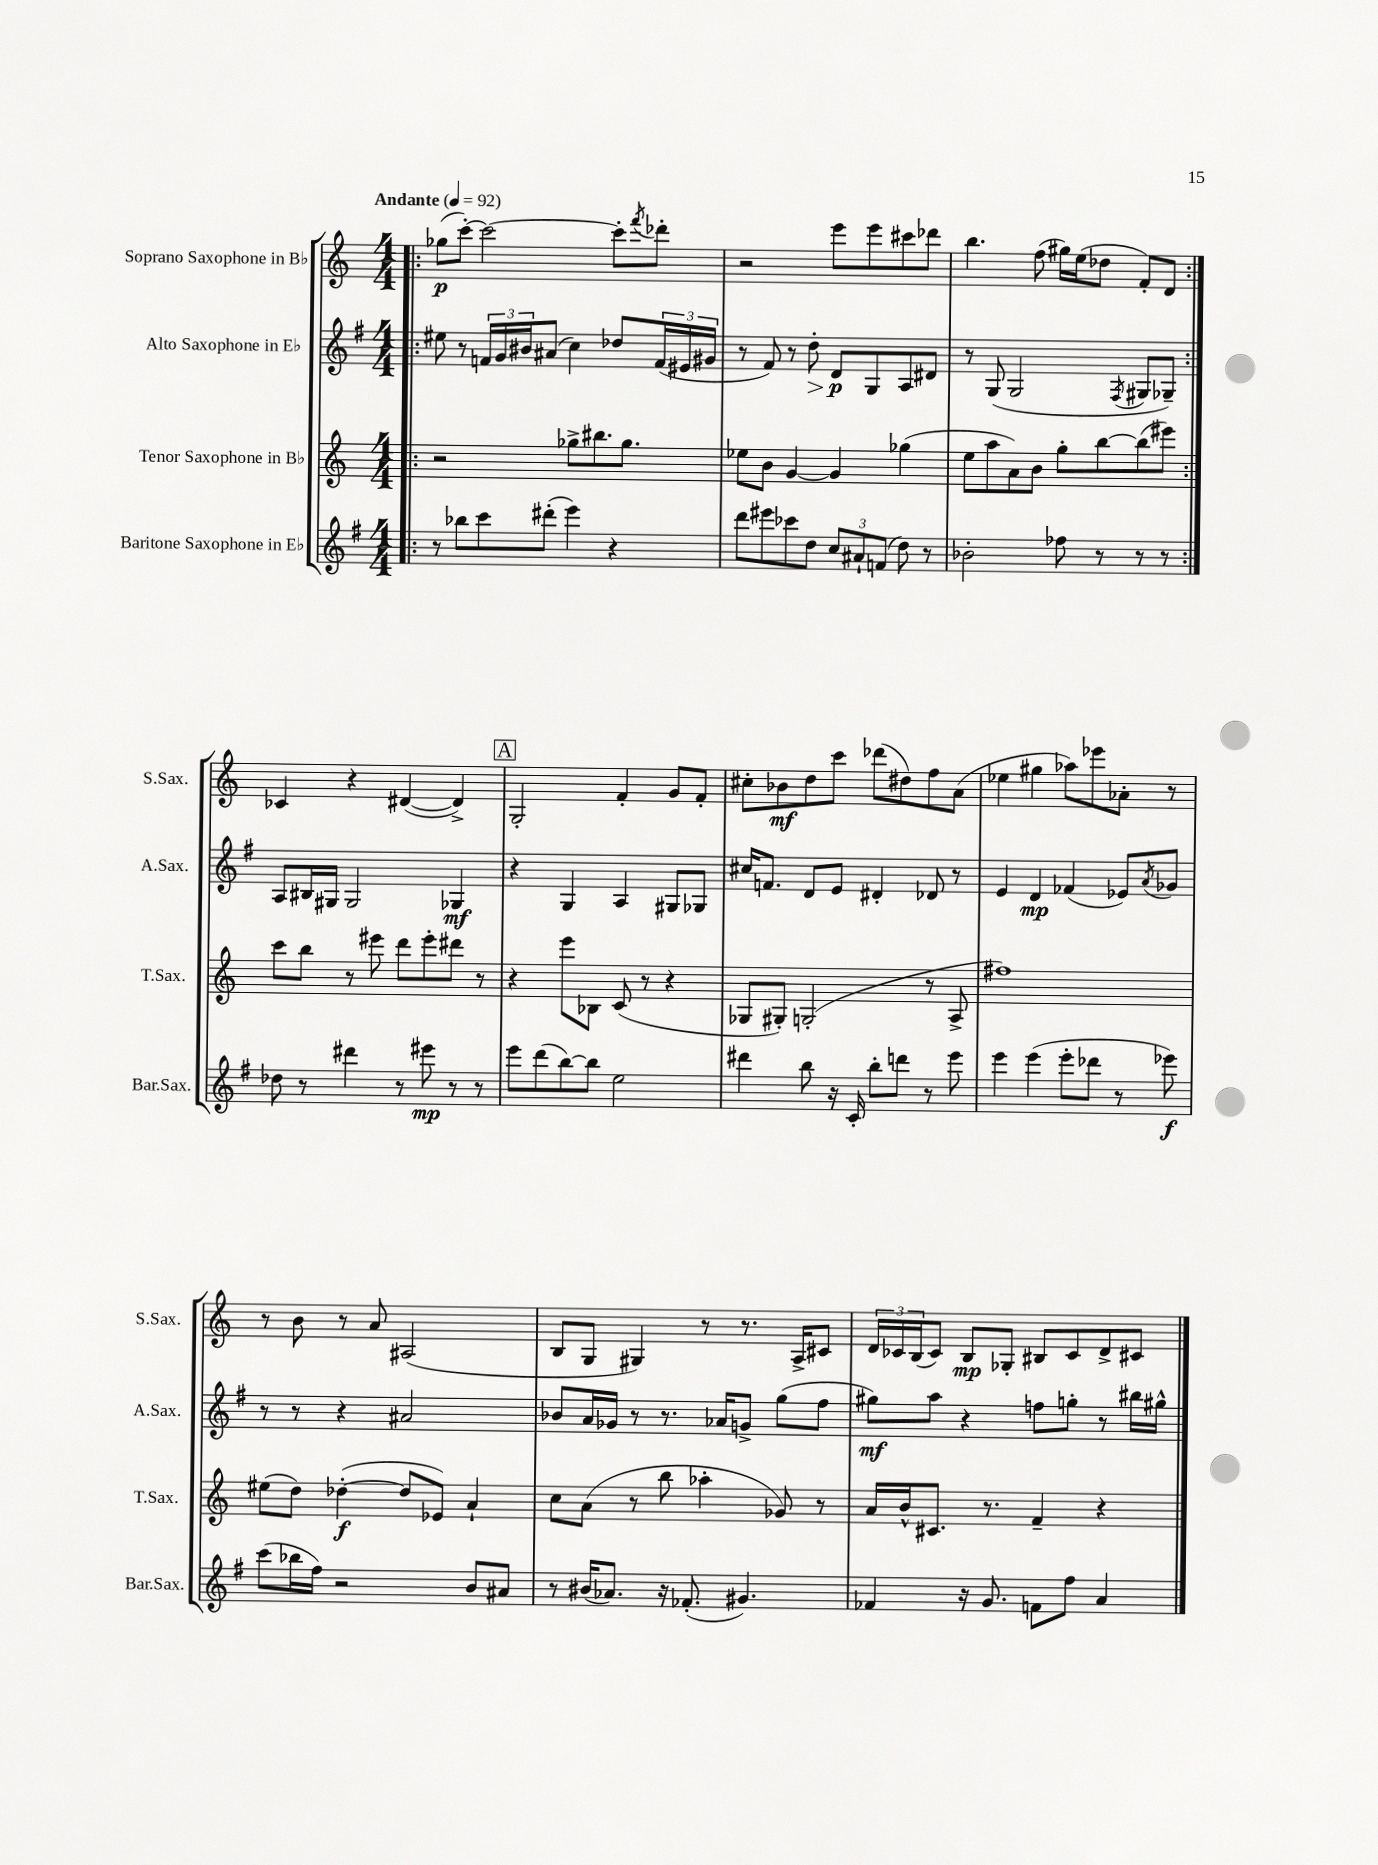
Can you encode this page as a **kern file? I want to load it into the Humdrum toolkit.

**kern	**dynam	**kern	**dynam	**kern	**dynam	**kern	**dynam
*part4	*part4	*part3	*part3	*part2	*part2	*part1	*part1
*staff4	*staff4	*staff3	*staff3	*staff2	*staff2	*staff1	*staff1
*I"Baritone Saxophone in E♭	*	*I"Tenor Saxophone in B♭	*	*I"Alto Saxophone in E♭	*	*I"Soprano Saxophone in B♭	*
*I'Bar.Sax.	*	*I'T.Sax.	*	*I'A.Sax.	*	*I'S.Sax.	*
*clefG2	*	*clefG2	*	*clefG2	*	*clefG2	*
*k[f#]	*	*k[]	*	*k[f#]	*	*k[]	*
*M4/4	*	*M4/4	*	*M4/4	*	*M4/4	*
*MM92	*	*MM92	*	*MM92	*	*MM92	*
=1!|:	=1!|:	=1!|:	=1!|:	=1!|:	=1!|:	=1!|:	=1!|:
!	!	!	!	!	!	!LO:TX:a:B:t=Andante	!
8r	.	2r	.	8ee#X\	.	(8gg-X\L	p
8bb-X\L	.	.	.	8r	.	[8ccc'\J)	.
8ccc\	.	.	.	24fn/LL	.	2ccc\_	.
.	.	.	.	24g/	.	.	.
.	.	.	.	24b#X/J	.	.	.
(8ddd#X'\J	.	.	.	(8a#X/J	.	.	.
4eee\)	.	8gg-X^\L	.	4cc\)	.	.	.
.	.	8.bb#X\	.	.	.	.	.
4r	.	.	.	8dd-X/L	.	8ccc'\L]	.
.	.	8.gg-\J	.	.	.	.	.
.	.	.	.	.	.	8qfff/	.
.	.	.	.	(24f/L	.	8ddd-X'\J	.
.	.	.	.	24e#X/	.	.	.
.	.	.	.	24g#X/JJ	.	.	.
=2	=2	=2	=2	=2	=2	=2	=2
8ddd\L	.	8ee-X\L	.	8r	.	2r	.
8eee#X\	.	8b\J	.	8f#/)	.	.	.
8ccc-X\	.	[4g/	.	8r	.	.	.
!	!	!	!	!	!LO:HP:b	!	!
8dd\J	.	.	.	8dd'\	>	.	.
12cc/L	.	4g/]	.	8d/L	p	8eee\L	.
12a#X`/	.	.	.	.	.	.	.
.	.	.	.	8G/	]	8eee\	.
(12fn/J	.	.	.	.	.	.	.
8dd\)	.	(4gg-X\	.	8A/	.	8ccc#X\	.
8r	.	.	.	8d#X/J	.	8ddd-X\J	.
=3	=3	=3	=3	=3	=3	=3	=3
2b-X'\	.	8ee\L	.	8r	.	4.bb\	.
.	.	8aa\	.	(8G/	.	.	.
.	.	8a\)	.	2G/	.	.	.
.	.	8b\J	.	.	.	(8ff\	.
8ff-X\	.	8gg'\L	.	.	.	16gg#X\LL)	.
.	.	.	.	.	.	(16ee\J	.
8r	.	[8bb\	.	.	.	8dd-X\J	.
.	.	.	.	8qF#/	.	.	.
8r	.	(8bb\]	.	8G#X/L	.	8f'/L)	.
8r	.	8eee#X\J)	.	8G-X~/J)	.	8d/J	.
!!LO:LB:g=z
=4:|!	=4:|!	=4:|!	=4:|!	=4:|!	=4:|!	=4:|!	=4:|!
8dd-X\	.	8ccc\L	.	8A/L	.	4c-X/	.
8r	.	8bb\J	.	16B#X/L	.	.	.
.	.	.	.	16G#X/JJ	.	.	.
4ddd#X\	.	8r	.	2G#/	.	4r	.
.	.	8eee#X\	.	.	.	.	.
8r	.	8ddd\L	.	.	.	([4d#X/	.
8eee#X\	mp	8eee#'\	.	.	.	.	.
8r	.	8ddd#X\J	.	4G-X/	mf	4d#^/])	.
8r	.	8r	.	.	.	.	.
!!LO:REH:place=s1:t=A
=5	=5	=5	=5	=5	=5	=5	=5
8eee\L	.	4r	.	4r	.	2G'/	.
(8ddd\	.	.	.	.	.	.	.
[8bb\)	.	8eee\L	.	4G/	.	.	.
8bb\J]	.	8B-X\J	.	.	.	.	.
2ee\	.	(8c/	.	4A/	.	4f'/	.
.	.	8r	.	.	.	.	.
.	.	4r	.	8G#X/L	.	8g/L	.
.	.	.	.	8G-X/J	.	8f'/J	.
=6	=6	=6	=6	=6	=6	=6	=6
4ddd#X\	.	8G-X/L	.	16cc#X/KL	.	8cc#X'\L	.
.	.	.	.	8.fn/J	.	.	.
.	.	8G#X'/J)	.	.	.	8b-X\	mf
8bb\	.	(2Gn'/	.	8d/L	.	8dd\	.
16r	.	.	.	8e/J	.	8ccc\J	.
16c'/	.	.	.	.	.	.	.
8bb'\L	.	.	.	4d#X'/	.	(8ddd-X\L	.
8dddn\J	.	.	.	.	.	8dd#X\)	.
8r	.	8r	.	8d-X/	.	8ff\	.
8eee\	.	8A^/	.	8r	.	(8a\J	.
=7	=7	=7	=7	=7	=7	=7	=7
4eee\	.	1ff#X)	.	4e/	.	4ee-X\	.
(4eee\	.	.	.	4d/	mp	4gg#X\	.
8eee'\L	.	.	.	(4f-X/	.	8aa-X\L)	.
8ddd-X\J	.	.	.	.	.	8eee-X\	.
8r	.	.	.	8e-X/L)	.	8a-X'\J	.
.	.	.	.	8qa/	.	.	.
8eee-X\)	f	.	.	8g-X/J	.	8r	.
!!LO:LB:g=z
=8	=8	=8	=8	=8	=8	=8	=8
(8ccc\L	.	(8ee#X\L	.	8r	.	8r	.
16bb-X\L	.	8dd\J)	.	8r	.	8b\	.
16ff#\JJ)	.	.	.	.	.	.	.
2r	.	([4dd-X'\	f	4r	.	8r	.
.	.	.	.	.	.	8a/	.
.	.	8dd-/L]	.	2a#X/	.	(2A#X/	.
.	.	8e-X/J)	.	.	.	.	.
8b/L	.	4a`/	.	.	.	.	.
8a#X/J	.	.	.	.	.	.	.
=9	=9	=9	=9	=9	=9	=9	=9
8r	.	8cc\L	.	8b-X/L	.	8B/L	.
(16b#X/KL	.	(8a\J	.	16a/L	.	8G/J	.
8.a-X/J)	.	.	.	16g-X/JJ	.	.	.
.	.	8r	.	8r	.	4G#X/)	.
16r	.	8bb\	.	8.r	.	.	.
(8.f-X'/	.	.	.	.	.	.	.
.	.	4aa-X'\	.	.	.	8r	.
.	.	.	.	16a-X/KL	.	.	.
4.g#X/)	.	.	.	8gn^/J	.	8.r	.
.	.	8g-X/)	.	(8gg\L	.	.	.
.	.	.	.	.	.	16A^/KL	.
.	.	8r	.	8ff#\J	.	8c#X/J	.
=10	=10	=10	=10	=10	=10	=10	=10
4f-X/	.	16a/LL	.	8gg#X\L)	mf	24d/LL	.
.	.	.	.	.	.	24c-X/	.
.	.	16b^^/J	.	.	.	.	.
.	.	.	.	.	.	(24B/J	.
.	.	8.c#X/J	.	8aa\J	.	8c-/J)	.
16r	.	.	.	4r	.	8B/L	mp
8.g/	.	8.r	.	.	.	.	.
.	.	.	.	.	.	8G-X'/J	.
8fn\L	.	4f~/	.	8ffn\L	.	8B#X/L	.
8ff#\J	.	.	.	8ggn'\J	.	8c-/	.
4a/	.	4r	.	8r	.	8d^/	.
.	.	.	.	16bb#X\LL	.	8c#X/J	.
.	.	.	.	16gg#X^^\JJ	.	.	.
==	==	==	==	==	==	==	==
*-	*-	*-	*-	*-	*-	*-	*-
